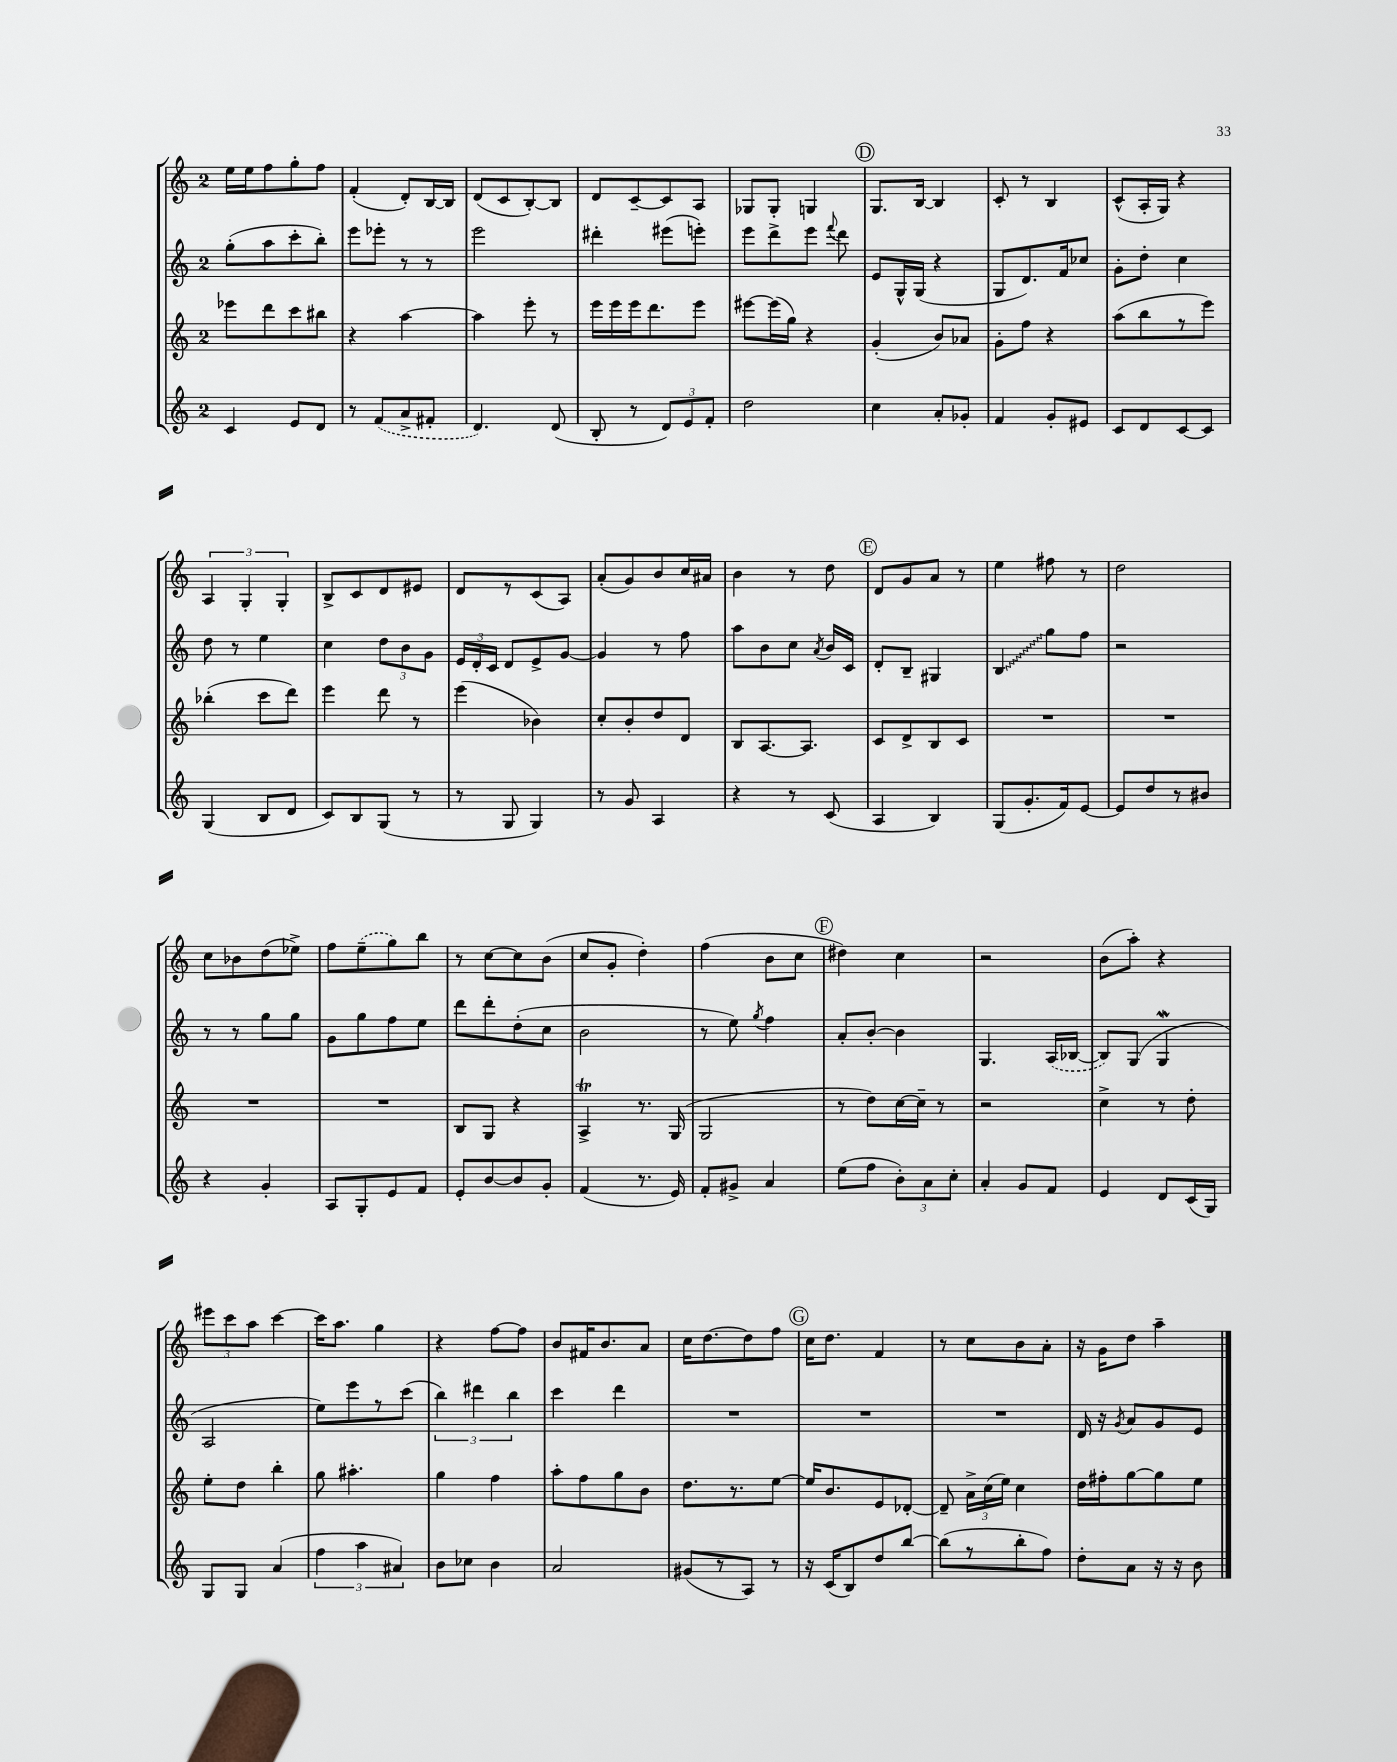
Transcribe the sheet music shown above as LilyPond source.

<<
\new StaffGroup <<
\new Staff = "s0" {
    \clef treble \key c \major \once \override Staff.TimeSignature.style = #'single-digit \time 2/4
    \autoBeamOff e''16[ e''16 f''8 g''8-. f''8] |
    f'4-.( d'8[-.) b16~ b16] |
    d'8[( c'8 b8~-.) b8] |
    d'8[ c'8~-- c'8 a8] |
    ges8[ ges8]-. g4 |
    \mark \markup { \circle "D" } g8.[ b16]~ b4 |
    c'8-. r8 b4 |
    c'8[-^( a16-. g16]) r4 |
    \tuplet 3/2 { a4 g4-. g4-. } |
    b8[-> c'8 d'8 eis'8] |
    d'8[ r8 c'8( a8]) |
    a'8[-.( g'8) b'8 c''16 ais'16] |
    b'4 r8 d''8 |
    \mark \markup { \circle "E" } d'8[ g'8 a'8] r8 |
    e''4 fis''8 r8 |
    d''2 |
    c''8[ bes'8 d''8( ees''8]->) |
    f''8[ \once \slurDashed e''8--( g''8) b''8] |
    r8 c''8[~ c''8 b'8]( |
    c''8[ g'8]-. d''4-.) |
    f''4( b'8[ c''8] |
    \mark \markup { \circle "F" } dis''4) c''4 |
    r2 |
    b'8[( a''8]-.) r4 |
    \tuplet 3/2 { eis'''8[ c'''8 a''8] } c'''4~ |
    c'''16[ a''8.] g''4 |
    r4 f''8[~ f''8] |
    b'8[ fis'16 b'8. a'8] |
    c''16[ d''8.~ d''8 f''8] |
    \mark \markup { \circle "G" } c''16[ d''8.] f'4 |
    r8 c''8[ b'8 a'8]-. |
    r16 g'16[ d''8] a''4-- \bar "|." |
}
\new Staff = "s1" {
    \clef treble \key c \major \once \override Staff.TimeSignature.style = #'single-digit \time 2/4
    \autoBeamOff g''8[-.( a''8 c'''8-. b''8]-.) |
    e'''8[ ees'''8]-. r8 r8 |
    e'''2 |
    dis'''4-. eis'''8[( e'''8]-.) |
    e'''8[ d'''8-> e'''8] \appoggiatura { f'''8 } d'''8 |
    \mark \markup { \circle "D" } e'8[ g16-^ g16]( r4 |
    g8[ d'8.) f'16 ces''8] |
    g'8[-. d''8]-. c''4 |
    d''8 r8 e''4 |
    c''4 \tuplet 3/2 { d''8[ b'8 g'8] } |
    \tuplet 3/2 { e'16[ d'16-. c'16] } d'8[ e'8-> g'8]~ |
    g'4 r8 f''8 |
    a''8[ b'8 c''8] \acciaccatura { a'8 } b'16[ c'16] |
    \mark \markup { \circle "E" } d'8[-. b8]-- gis4 |
    \once \override Glissando.style = #'zigzag b4\glissando g''8[ f''8] |
    r2 |
    r8 r8 g''8[ g''8] |
    g'8[ g''8 f''8 e''8] |
    d'''8[ d'''8-. d''8-.( c''8] |
    b'2 |
    r8 e''8) \acciaccatura { g''8 } f''4 |
    \mark \markup { \circle "F" } a'8[-. b'8]~-. b'4 |
    g4. \once \slurDashed a16[( bes16]~ |
    bes8[) g8]( g4\mordent |
    a2 |
    e''8[) e'''8 r8 c'''8]( |
    \tuplet 3/2 { b''4) dis'''4 b''4 } |
    c'''4 d'''4 |
    R2 |
    \mark \markup { \circle "G" } R2 |
    R2 |
    d'16 r16 \acciaccatura { g'8 } a'8[ g'8 e'8] \bar "|." |
}
\new Staff = "s2" {
    \clef treble \key c \major \once \override Staff.TimeSignature.style = #'single-digit \time 2/4
    \autoBeamOff ees'''8[ d'''8 c'''8 bis''8] |
    r4 a''4~ |
    a''4 e'''8-. r8 |
    e'''16[ e'''16 e'''16 d'''8. e'''8] |
    eis'''8[~ eis'''16( g''16]) r4 |
    \mark \markup { \circle "D" } g'4-.( b'8[) aes'8] |
    g'8[-. f''8] r4 |
    a''8[( b''8 r8 e'''8]) |
    bes''4-.( c'''8[ d'''8]) |
    e'''4 d'''8 r8 |
    e'''4( bes'4) |
    c''8[-. b'8-. d''8 d'8] |
    b8[ a8.~ a8.] |
    \mark \markup { \circle "E" } c'8[ d'8-> b8 c'8] |
    R2 |
    R2 |
    R2 |
    R2 |
    b8[ g8] r4 |
    a4->\trill r8. g16( |
    g2 |
    \mark \markup { \circle "F" } r8 d''8[) c''16~ c''16]-- r8 |
    r2 |
    c''4-> r8 d''8-. |
    e''8[-. d''8] b''4-. |
    g''8 ais''4.-. |
    g''4 f''4 |
    a''8[-. f''8 g''8 b'8] |
    d''8.[ r8. e''8]~ |
    \mark \markup { \circle "G" } e''16[ b'8. e'8 des'8]~-. |
    des'8-- \tuplet 3/2 { a'16[-> c''16( e''16]) } c''4 |
    d''16[ fis''16-. g''8~ g''8 e''8] \bar "|." |
}
\new Staff = "s3" {
    \clef treble \key c \major \once \override Staff.TimeSignature.style = #'single-digit \time 2/4
    \autoBeamOff c'4 e'8[ d'8] |
    r8 \once \slurDashed f'8[( a'8-> fis'8]-. |
    d'4.) d'8( |
    b8-. r8 \tuplet 3/2 { d'8[) e'8 f'8]-. } |
    d''2 |
    \mark \markup { \circle "D" } c''4 a'8[-. ges'8]-. |
    f'4 g'8[-. eis'8] |
    c'8[ d'8 c'8~ c'8] |
    g4( b8[ d'8] |
    c'8[) b8 g8]( r8 |
    r8 g8 g4) |
    r8 g'8 a4 |
    r4 r8 c'8( |
    \mark \markup { \circle "E" } a4 b4) |
    g8[( g'8.-. f'16) e'8]~ |
    e'8[ d''8 r8 bis'8] |
    r4 g'4-. |
    a8[ g8-. e'8 f'8] |
    e'8[-. b'8~ b'8 g'8]-. |
    f'4( r8. e'16) |
    f'8[-. gis'8]-> a'4 |
    \mark \markup { \circle "F" } e''8[( f''8] \tuplet 3/2 { b'8[-.) a'8 c''8]-. } |
    a'4-. g'8[ f'8] |
    e'4 d'8[ c'16( g16]) |
    g8[ g8] a'4( |
    \tuplet 3/2 { f''4 a''4 ais'4) } |
    b'8[ ces''8] b'4 |
    a'2 |
    gis'8[( r8 a8]) r8 |
    \mark \markup { \circle "G" } r16 c'16[( b8) d''8 b''8]~ |
    b''8[( r8 b''8-. f''8]) |
    d''8[-. a'8] r16 r16 b'8 \bar "|." |
}
>>
>>
\layout { \context { \Score \remove "Bar_number_engraver" } }
